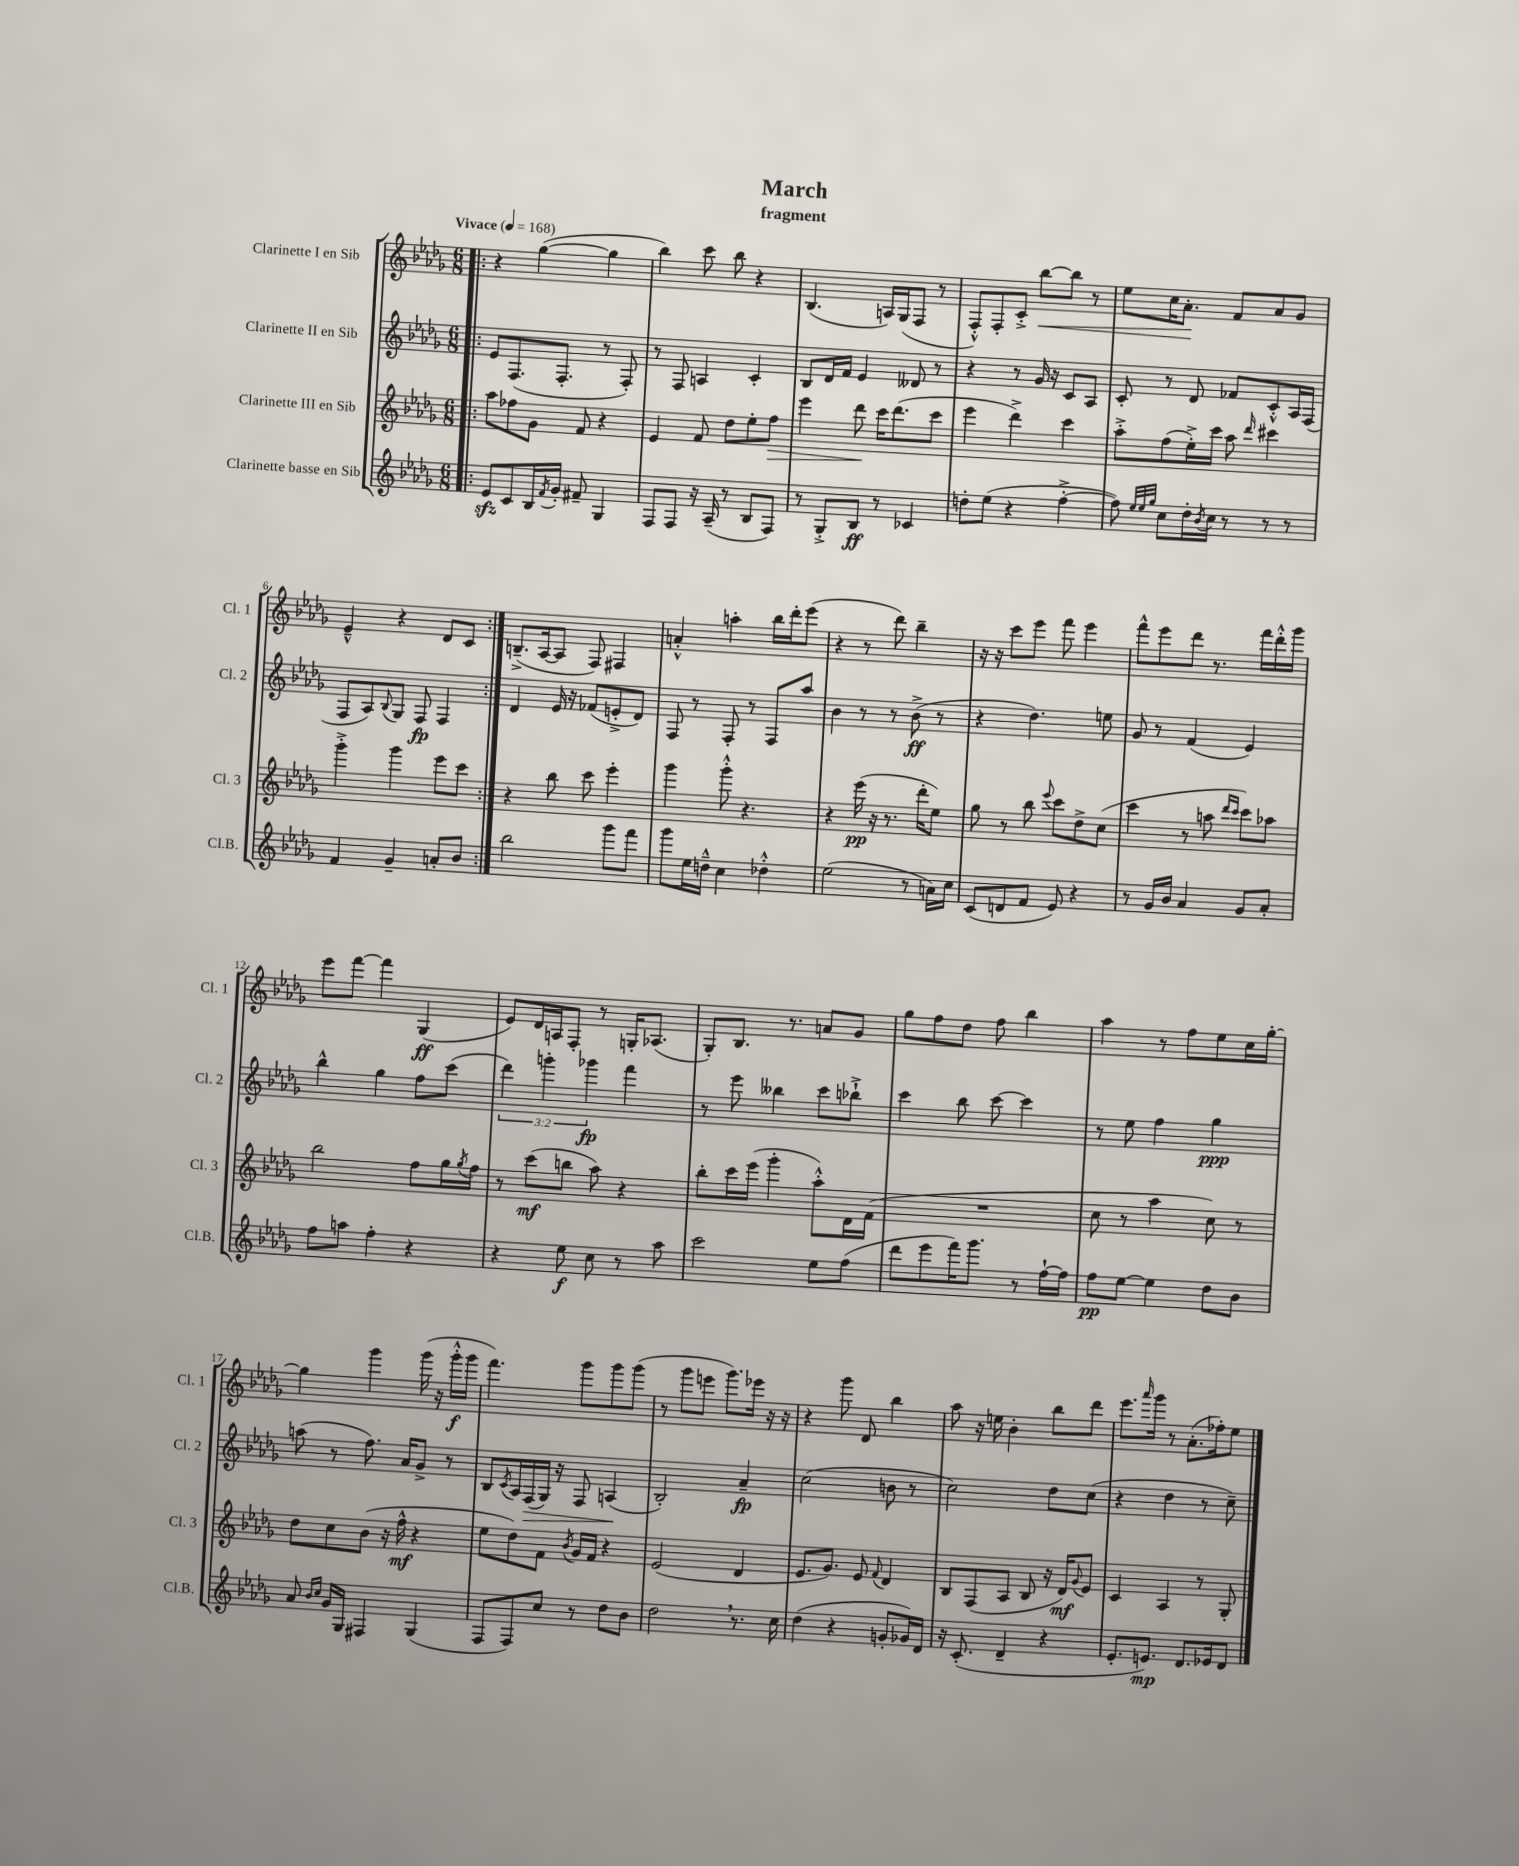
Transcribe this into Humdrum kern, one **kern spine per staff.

**kern	**dynam	**kern	**dynam	**kern	**dynam	**kern	**dynam
*part4	*part4	*part3	*part3	*part2	*part2	*part1	*part1
*staff4	*staff4	*staff3	*staff3	*staff2	*staff2	*staff1	*staff1
*I"Clarinette basse en Sib	*	*I"Clarinette III en Sib	*	*I"Clarinette II en Sib	*	*I"Clarinette I en Sib	*
*I'Cl.B.	*	*I'Cl. 3	*	*I'Cl. 2	*	*I'Cl. 1	*
*clefG2	*	*clefG2	*	*clefG2	*	*clefG2	*
*k[b-e-a-d-g-]	*	*k[b-e-a-d-g-]	*	*k[b-e-a-d-g-]	*	*k[b-e-a-d-g-]	*
*M6/8	*	*M6/8	*	*M6/8	*	*M6/8	*
*MM168	*	*MM168	*	*MM168	*	*MM168	*
=1!|:	=1!|:	=1!|:	=1!|:	=1!|:	=1!|:	=1!|:	=1!|:
!	!	!	!	!	!	!LO:TX:a:B:t=Vivace	!
8e-zz/L	.	8aa-\L	.	8e-/L	.	4r	.
8c/	.	8ff-X\	.	(8.F/	.	.	.
16B-/L	.	8g-\J	.	.	.	([4gg-\	.
8qf/	.	.	.	.	.	.	.
16g-'/JJ	.	.	.	8.F'/J	.	.	.
8f#X~/	.	8f/	.	.	.	.	.
4G-/	.	4r	.	8r	.	4gg-\]	.
.	.	.	.	8F'/)	.	.	.
=2	=2	=2	=2	=2	=2	=2	=2
8F/L	.	4e-/	.	8r	.	4bb-\)	.
8F/J	.	.	.	8F/	.	.	.
16r	.	8f/	.	4An/	.	8ccc\	.
(16A-~/	.	.	.	.	.	.	.
8r	.	8dd-\L	.	.	.	8bb-\	.
8B-/L	.	8ee-'\	.	4c'/	.	4r	.
!	!	!	!LO:HP:b	!	!	!	!
8F/J)	.	8ff\J	>	.	.	.	.
=3	=3	=3	=3	=3	=3	=3	=3
8r	.	4eee-\	.	8B-/L	.	(4.B-/	.
8G-'^/L	.	.	.	16d-/L	.	.	.
.	.	.	.	16f/JJ	.	.	.
8B-/J	ff	8ddd-\	.	4e-/	.	.	.
8r	.	16ccc\KL	]	.	.	16An/LL)	.
.	.	(8.ddd-\	.	.	.	(16G-/J	.
4c-X/	.	.	.	8d--X/	.	8F/J	.
.	.	8ccc\J	.	8r	.	8r	.
=4	=4	=4	=4	=4	=4	=4	=4
8ddn'\L	.	4eee-\	.	4r	.	8F'^^/L)	.
(8ee-\J	.	.	.	.	.	8F'/	.
4r	.	4ddd-^\)	.	8r	.	8c'^/J	.
!	!	!	!	!	!	!	!LO:HP:b
.	.	.	.	16g-/	.	[8bb-\L	<
.	.	.	.	16r	.	.	.
[4ff'^\	.	4ccc\	.	8c/L	.	8bb-\J]	.
.	.	.	.	8A-/J	.	8r	.
=5	=5	=5	=5	=5	=5	=5	=5
8ff\])	.	8aa-'^\L	.	8c'/	.	8ee-\L	.
32qqee-/LLL	.	.	.	.	.	.	.
32qqee-/	.	.	.	.	.	.	.
32qqgg-/JJJ	.	.	.	.	.	.	.
8cc\L	.	(8ff\	.	8r	.	16cc\K	.
.	.	.	.	.	.	8.a-'\J	.
16dd-'\L	.	16ee-'^\L)	.	8d-/	.	.	.
8qb-/	.	.	.	.	.	.	.
16cc\JJ	.	16ccc\JJ	.	.	.	.	.
8r	.	8aa-\	.	8f-X/L	.	8f/L	[
.	.	16qqddd-/	.	.	.	.	.
8r	.	4ccc#X\	.	8c'^^/	.	8a-/	.
8r	.	.	.	16A-/L	.	8g-/J	.
.	.	.	.	(16F/JJ	.	.	.
!!LO:LB:g=z
=6	=6	=6	=6	=6	=6	=6	=6
4f/	.	4ggg-'^\	.	8F/L	.	4e-~^^/	.
.	.	.	.	8A-/)	.	.	.
.	.	.	.	8qqB-/	.	.	.
4g-~/	.	4ggg-\	.	8G-/J	.	4r	.
.	.	.	.	8F/	fp	.	.
8an'/L	.	8eee-\L	.	4F/	.	8d-/L	.
8b-/J	.	8ccc\J	.	.	.	8c/J	.
=7:|!	=7:|!	=7:|!	=7:|!	=7:|!	=7:|!	=7:|!	=7:|!
2bb-\	.	4r	.	4d-/	.	(8.Bn~^/L	.
.	.	.	.	.	.	[16A-/k	.
.	.	8bb-\	.	16e-/	.	8A-/J]	.
.	.	.	.	16r	.	.	.
.	.	8ccc\	.	(8f-X/L	.	8F/)	.
8ggg-\L	.	4eee-'\	.	8en'^/	.	4F#X/	.
8fff\J	.	.	.	8d-/J)	.	.	.
=8	=8	=8	=8	=8	=8	=8	=8
8ggg-\L	.	4ggg-\	.	8F/	.	4an'^^/	.
16ee-\L	.	.	.	8r	.	.	.
16ddn~^^\JJ	.	.	.	.	.	.	.
4cc\	.	8ggg-'^^\	.	8F'/	.	4aan'\	.
.	.	4.r	.	8r	.	.	.
4dd-X'^^\	.	.	.	8F/L	.	16bb-\LL	.
.	.	.	.	.	.	16ddd-'\J	.
.	.	.	.	8aa-/J	.	(8eee-\J	.
=9	=9	=9	=9	=9	=9	=9	=9
(2ee-\	.	4r	.	4b-\	.	4r	.
.	.	(16eee-\	pp	8r	.	8r	.
.	.	16r	.	.	.	.	.
.	.	8.r	.	8r	.	8ddd-\)	.
8r	.	.	.	(8b-^\	ff	4bb-~\	.
.	.	16ddd-'\KL	.	.	.	.	.
16an\LL)	.	8ee-\J)	.	8r	.	.	.
16cc\JJ	.	.	.	.	.	.	.
=10	=10	=10	=10	=10	=10	=10	=10
(8c/L	.	8gg-\	.	4r	.	16r	.
.	.	.	.	.	.	16r	.
8dn/	.	8r	.	.	.	8ccc\L	.
8f/J	.	8bb-\	.	4.dd-\)	.	8eee-\J	.
.	.	8qqeee-/	.	.	.	.	.
8e-/)	.	8ccc\L	.	.	.	8fff\	.
4r	.	8dd-^\	.	.	.	4eee-\	.
.	.	(8cc\J	.	8een\	.	.	.
=11	=11	=11	=11	=11	=11	=11	=11
8r	.	4ccc\	.	8g-/	.	8fff^^\L	.
16g-/LL	.	.	.	8r	.	8eee-\	.
16b-/JJ	.	.	.	.	.	.	.
4a-/	.	8r	.	(4f/	.	8ddd-\J	.
.	.	8aan\	.	.	.	8.r	.
.	.	16qqddd-/LL	.	.	.	.	.
.	.	16qqccc/JJ	.	.	.	.	.
8g-/L	.	8ccc\L)	.	4e-/)	.	.	.
.	.	.	.	.	.	16fff\LL	.
8a-'/J	.	8aa-X\J	.	.	.	16ddd-'^^\	.
.	.	.	.	.	.	16ggg-\JJ	.
!!LO:LB:g=z
=12	=12	=12	=12	=12	=12	=12	=12
8ff\L	.	2bb-\	.	4bb-^^\	.	8eee-\L	.
8aan\J	.	.	.	.	.	[8fff\J	.
4ff'\	.	.	.	4gg-\	.	4fff\]	.
4r	.	8ff\L	.	8ff\L	.	(4G-/	ff
.	.	16gg-\L	.	(8ccc\J	.	.	.
.	.	8qgg-/	.	.	.	.	.
.	.	16ff\JJ	.	.	.	.	.
=13	=13	=13	=13	=13	=13	=13	=13
4r	.	8r	.	6ddd-\)	.	8e-/L)	.
.	.	(8ccc\L	mf	.	.	16d-/L	.
.	.	.	.	6gggn'\	.	.	.
.	.	.	.	.	.	16An/J	.
8ee-\	f	8bbn\J	.	.	.	8F'/J	.
.	.	.	.	6ggg-X\	fp	.	.
8cc\	.	8aa-\)	.	.	.	8r	.
8r	.	4r	.	4fff\	.	16Gn'/KL	.
.	.	.	.	.	.	(8.A-X/J	.
8aa-\	.	.	.	.	.	.	.
=14	=14	=14	=14	=14	=14	=14	=14
2ccc\	.	8bb-'\L	.	8r	.	8G-'/L)	.
.	.	16ccc\L	.	8eee-\	.	8.B-/J	.
.	.	(16eee-\JJ	.	.	.	.	.
.	.	4ggg-'\	.	4bb--X\	.	.	.
.	.	.	.	.	.	8.r	.
8ee-\L	.	8aa-'^^\L)	.	8ccc\L	.	8an/L	.
(8ff\J	.	16d-\L	.	8bb-X`^\J	.	8g-/J	.
.	.	(16f\JJ	.	.	.	.	.
=15	=15	=15	=15	=15	=15	=15	=15
8ddd-\L	.	2.r	.	4ccc\	.	8gg-\L	.
8eee-\	.	.	.	.	.	8ff\	.
16fff\K)	.	.	.	8bb-\	.	8dd-\J	.
8.ggg-\J	.	.	.	.	.	.	.
.	.	.	.	[8ccc\	.	8ff\	.
8r	.	.	.	4ccc\]	.	4bb-\	.
[16ff`\LL	.	.	.	.	.	.	.
16ff\JJ]	.	.	.	.	.	.	.
=16	=16	=16	=16	=16	=16	=16	=16
8ff\L	pp	8cc\	.	8r	.	4aa-\	.
[8ee-\J	.	8r	.	8ee-\	.	.	.
4ee-\]	.	4aa-\	.	4ff\	.	8r	.
.	.	.	.	.	.	8ff\L	.
8dd-\L	.	8cc\)	.	4gg-\	ppp	8ee-\	.
8b-\J	.	8r	.	.	.	16cc\L	.
.	.	.	.	.	.	[16gg-'\JJ	.
!!LO:LB:g=z
=17	=17	=17	=17	=17	=17	=17	=17
8a-/	.	8dd-\L	.	(8aan\	.	4gg-\]	.
16qqb-/LL	.	.	.	.	.	.	.
16qqcc/JJ	.	.	.	.	.	.	.
16g-/LL	.	8cc\	.	8r	.	.	.
16G-/JJ	.	.	.	.	.	.	.
4F#X/	.	(8b-\J	.	8.ff\)	.	4ggg-\	.
.	.	16r	.	.	.	.	.
.	.	16ff^^\	mf	16a-/KL	.	.	.
(4G-/	.	4r	.	8g-^/J	.	(16ggg-\	.
.	.	.	.	.	.	16r	.
.	.	.	.	8r	.	16ggg-'^^\LL	f
.	.	.	.	.	.	16ggg-\JJ	.
=18	=18	=18	=18	=18	=18	=18	=18
8F/L	.	8ee-\L	.	8B-/L	.	4.fff\)	.
.	.	.	.	8qc/	.	.	.
8F/)	.	8dd-\)	.	16A-/L	.	.	.
!	!	!	!	!	!LO:HP:b	!	!
.	.	.	.	(16F/	>	.	.
8cc/J	.	8f\J	.	16G-/JJ)	.	.	.
.	.	.	.	16r	.	.	.
.	.	8qb-/	.	.	.	.	.
8r	.	16g-/LL	.	8F/	.	8ggg-\L	.
.	.	16f/JJ	.	.	.	.	.
8dd-\L	.	4r	.	(4An/	.	8ggg-\	.
8b-\J	.	.	.	.	.	(8ggg-\J	.
.	.	.	.	.	]	.	.
=19	=19	=19	=19	=19	=19	=19	=19
2dd-,\	.	(2e-/	.	2B-'/)	.	8r	.
.	.	.	.	.	.	8ggg-\L	.
.	.	.	.	.	.	8eeen\J	.
.	.	.	.	.	.	8.ggg-\L)	.
8.r	.	4d-/	.	4a-~/	fp	.	.
.	.	.	.	.	.	16eee-X\Jk	.
.	.	.	.	.	.	16r	.
16cc\	.	.	.	.	.	16r	.
=20	=20	=20	=20	=20	=20	=20	=20
(4dd-\	.	8.e-/L	.	(2cc\	.	4r	.
.	.	8.g-/J)	.	.	.	.	.
4r	.	.	.	.	.	8ggg-\	.
.	.	8e-/	.	.	.	8d-/	.
.	.	8qqf/	.	.	.	.	.
8gn'/L	.	4d-/	.	8bn\	.	4bb-\	.
16g-X/L)	.	.	.	8r	.	.	.
16d-/JJ	.	.	.	.	.	.	.
=21	=21	=21	=21	=21	=21	=21	=21
16r	.	8B-/L	.	2cc\)	.	8aa-\	.
(8.c'/	.	.	.	.	.	.	.
.	.	(8F/	.	.	.	16r	.
.	.	.	.	.	.	16een\	.
4d-~/	.	8A-/J	.	.	.	4b-'\	.
.	.	8B-/	.	.	.	.	.
4r	.	16r	.	8dd-\L	.	8bb-\L	.
.	.	16d-/KL)	mf	.	.	.	.
.	.	8qqg-/	.	.	.	.	.
.	.	8e-/J	.	(8cc\J	.	8ddd-\J	.
=22	=22	=22	=22	=22	=22	=22	=22
8.e-'/L	.	4c/	.	4r	.	8.eee-\L	.
.	.	.	.	.	.	16qqaaa-/	.
8.en/J)	mp	.	.	.	.	16ggg-\Jk	.
.	.	4A-/	.	4dd-\	.	8r	.
8.d-/L	.	.	.	.	.	(8.a-'\L	.
.	.	8r	.	8r	.	.	.
16e-X/k	.	.	.	.	.	16ff-X'\k)	.
8d-/J	.	8G-'/	.	8cc~\)	.	8ee-\J	.
==	==	==	==	==	==	==	==
*-	*-	*-	*-	*-	*-	*-	*-
